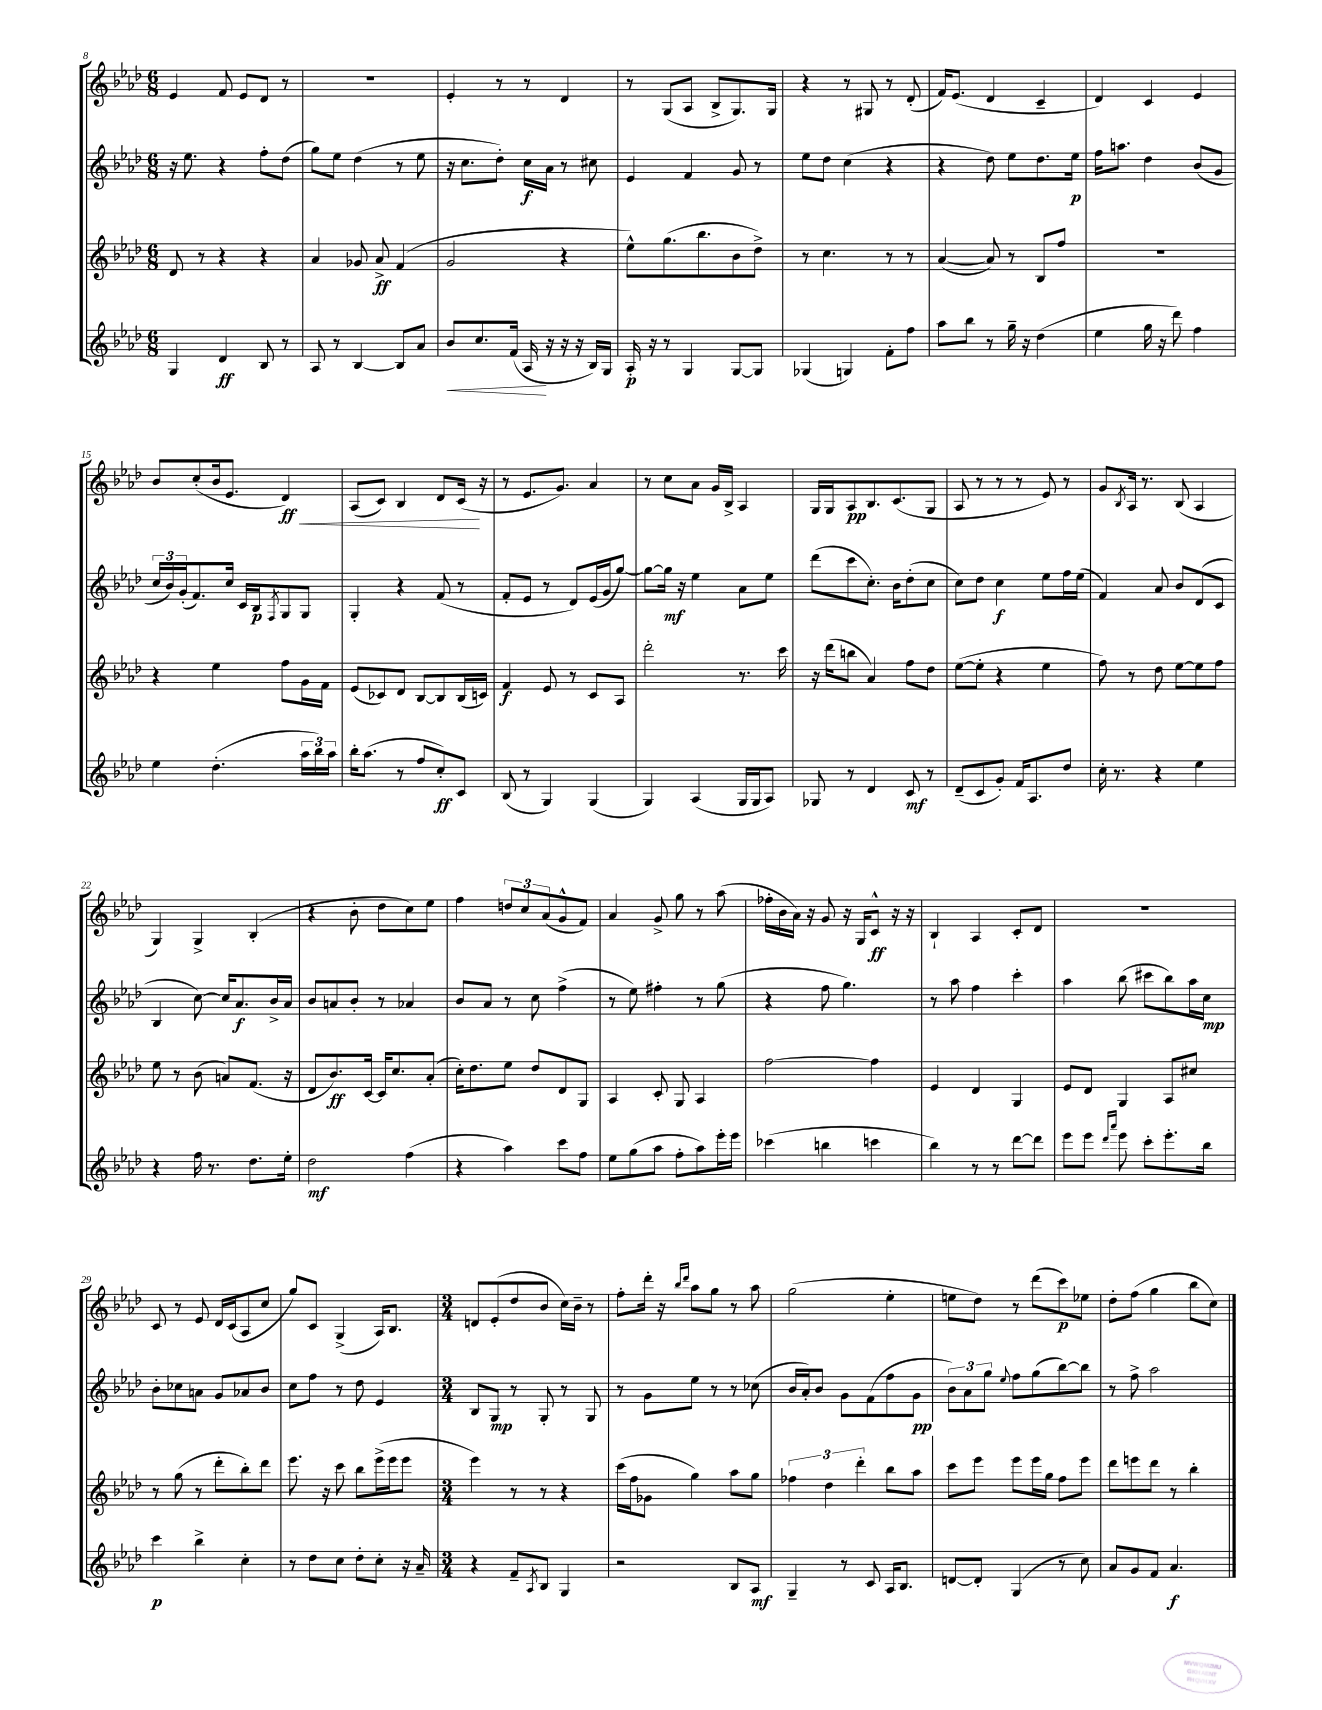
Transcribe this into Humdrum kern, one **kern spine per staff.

**kern	**kern	**kern	**kern
*staff4	*staff3	*staff2	*staff1
*clefG2	*clefG2	*clefG2	*clefG2
*k[b-e-a-d-]	*k[b-e-a-d-]	*k[b-e-a-d-]	*k[b-e-a-d-]
*M6/8	*M6/8	*M6/8	*M6/8
4G	8d-	16r	4e-
.	.	8.ee-	.
.	8r	.	.
4d-	4r	4r	8f
.	.	.	8e-
8B-	4r	8ff'	8d-
8r	.	(8dd-	8r
=	=	=	=
8A-	4a-	8gg)	2.r
8r	.	8ee-	.
[4B-	8g-	(4dd-	.
.	8a-^	.	.
8B-]	(4f	8r	.
8a-	.	8ee-	.
=	=	=	=
8b-	2g	16r	4e-'
.	.	8.cc	.
8.cc	.	.	.
.	.	8dd-')	8r
(16f	.	.	.
16A-	.	16cc	8r
16r	.	16a-	.
16r	4r	8r	4d-
16r	.	.	.
16B-)	.	8cc#	.
16G	.	.	.
=	=	=	=
16A-'	8ee-^^)	4e-	8r
16r	.	.	.
8r	(8.gg	.	(8G
4G	.	4f	8A-
.	8.bb-	.	.
.	.	.	8B-^
[8G	8b-	8g	8.G)
8G]	8dd-^)	8r	.
.	.	.	16G
=	=	=	=
(4G-	8r	8ee-	4r
.	4.cc	8dd-	.
4G)	.	(4cc	8r
.	.	.	8G#
8f'	8r	4r	8r
8ff	8r	.	(8d-'
=	=	=	=
8aa-	([4a-	4r	16f)
.	.	.	(8.e-
8bb-	.	.	.
8r	8a-])	8dd-)	4d-
16gg~	8r	8ee-	.
16r	.	.	.
(4dd-	8B-	8.dd-	4c~
.	8ff	.	.
.	.	16ee-	.
=	=	=	=
4ee-	2.r	16ff	4d-)
.	.	8.aa	.
16gg	.	4dd-	4c
16r	.	.	.
8ddd-)	.	.	.
4ff	.	(8b-	4e-
.	.	8g	.
=	=	=	=
4ee-	4r	24cc	8b-
.	.	24b-)	.
.	.	(24g'	.
.	.	8.f)	(8cc'
(4.dd-'	4ee-	.	16b-
.	.	16cc	8.e-
.	.	16c	.
.	.	16B-	.
.	.	8qF	.
.	8ff	8G	4d-)
24aa-	16g	8G	.
24bb-)	.	.	.
.	16f	.	.
24aa-	.	.	.
=	=	=	=
16bb-'	(8e-	4G'	(8A-
(8.aa-	.	.	.
.	8c-)	.	8c)
8r	8d-	4r	4B-
8ff	[8B-	.	.
8cc')	8B-]	(8f	8d-
8c	(16B-	8r	(16c
.	16c)	.	16r
=	=	=	=
(8B-	4f	8f'	8r
8r	.	8e-	8.e-
4G)	8e-	8r	.
.	.	.	8.g)
.	8r	8d-)	.
(4G	8c	(16e-	4a-
.	.	16g	.
.	8A-	[8gg)	.
=	=	=	=
4G)	2ddd-'	8gg_	8r
.	.	16gg]	8cc
.	.	16r	.
(4A-	.	4ee-	8a-
.	.	.	16g
.	.	.	16B-^
16G	8.r	8a-	4A-
16G	.	.	.
8A-)	.	8ee-	.
.	16ccc	.	.
=	=	=	=
8G-	16r	(8ddd-	16G
.	(16ddd-	.	16G
8r	8bb	8ccc	8A-
4d-	4a-)	8.cc')	8.B-
.	.	16b-	(8.c
8c	8ff	(8dd-'	.
8r	8dd-	8cc	8G
=	=	=	=
(8d-~	([8ee-	8cc)	8A-
8c	8ee-']	8dd-	8r
8g')	4r	4cc	8r
16f	.	.	8r
8.A-	.	.	.
.	4ee-	8ee-	8e-)
8dd-	.	16ff	8r
.	.	(16ee-	.
=	=	=	=
16cc'	8ff)	4f)	8g
8.r	.	.	.
.	.	.	8qB-
.	8r	.	16A-
.	.	.	8.r
4r	8dd-	8a-	.
.	[8ee-	8b-	(8B-
4ee-	8ee-]	(8d-	4A-
.	8ff	8c	.
=	=	=	=
4r	8ee-	4B-	4G)
.	8r	.	.
16ff	(8b-	[8cc)	4G^
8.r	.	.	.
.	8a)	16cc]	.
.	.	8.a-	.
8.dd-	(8.f	.	(4B-'
.	.	16b-^	.
16ee-'	16r	16a-	.
=	=	=	=
2dd-	8d-	8b-	4r
.	8.b-)	8a	.
.	.	8b-'	8b-'
.	[16c	.	.
.	16c]	8r	8dd-
.	8.cc	.	.
(4ff	.	4a-	8cc)
.	(8a-'	.	8ee-
=	=	=	=
4r	16cc')	8b-	4ff
.	8.dd-	.	.
.	.	8a-	.
4aa-)	8ee-	8r	12dd
.	.	.	12cc
.	8dd-	8cc	.
.	.	.	(12a-
8ccc	8d-	(4ff^	8g^^
8ff	8G	.	8f)
=	=	=	=
8ee-	4A-	8r	4a-
(8gg	.	8ee-)	.
8aa-	8c'	4ff#'	8g^
8ff'	8G	.	8gg
8aa-)	4A-	8r	8r
16eee-'	.	(8gg	(8aa-
16eee-	.	.	.
=	=	=	=
(4ccc-	[2ff	4r	16ff-'
.	.	.	16b-
.	.	.	16a-)
.	.	.	16r
4bb	.	8ff	8g
.	.	4.gg)	16r
.	.	.	16G
4ccc	4ff]	.	8c^^
.	.	.	16r
.	.	.	16r
=	=	=	=
4bb-)	4e-	8r	4B-`
.	.	8aa-	.
8r	4d-	4ff	4A-
8r	.	.	.
[8ddd-	4G	4ccc'	8c'
8ddd-]	.	.	8d-
=	=	=	=
8eee-	8e-	4aa-	2.r
8eee-	8d-	.	.
16qqddd-	.	.	.
16qqaaa-	.	.	.
8eee-	4G	(8bb-	.
8ccc'	.	8ccc#	.
8.eee-'	8A-	8bb-)	.
.	8cc#	16aa-	.
16bb-	.	16cc	.
=	=	=	=
4ccc	8r	8b-'	8c
.	(8gg	8cc-	8r
4bb-^	8r	8a	8e-
.	8ddd-'	8g	16d-
.	.	.	(16c
4cc'	8bb-')	8a-	8A-
.	8ddd-	8b-	8cc
=	=	=	=
8r	8.eee-	8cc	8gg)
8dd-	.	8ff	8c
.	16r	.	.
8cc	8ccc	8r	(4G^
8dd-'	8bb-	8dd-	.
8cc'	(16eee-^	4e-	16A-)
.	16eee-	.	8.B-
16r	8eee-	.	.
16a-~	.	.	.
=	=	=	=
*M3/4	*M3/4	*M3/4	*M3/4
4r	4eee-)	8B-	8d
.	.	8G	(8e-'
8f~	8r	8r	8dd-
8qA-	.	.	.
8B-	8r	8G'	8b-
4G	4r	8r	16cc)
.	.	.	16b-~
.	.	8G	8r
=	=	=	=
2r	(16ccc	8r	8ff'
.	16ff	.	.
.	8g-	8g	16ddd-'
.	.	.	16r
.	.	.	16qqbb-
.	.	.	16qqddd-
.	4gg)	8ee-	8aa-
.	.	8r	8gg
8B-	8aa-	8r	8r
8A-	8gg	(8cc-	8aa-
=	=	=	=
4G~	6ff-	16b-	(2gg
.	.	16a-')	.
.	.	8b-	.
.	6dd-	.	.
8r	.	8g	.
.	6ddd-'	.	.
8c	.	(8f	.
16A-	8bb-	8ff	4ee-'
8.B-	.	.	.
.	8aa-	8g	.
=	=	=	=
[8d	8ccc	12b-)	8ee
.	.	12a-	.
8d']	8eee-	.	8dd-)
.	.	12gg	.
.	.	8qqee-	.
(4G	8eee-	8ff	8r
.	16eee-	(8gg	(8ddd-
.	16gg	.	.
8r	8ff	[8bb-)	8ccc)
8cc)	8eee-	8bb-]	8ee-
=	=	=	=
8a-	8ddd-	8r	8dd-'
8g	8eee	8ff^	(8ff
8f	8ddd-	2aa-	4gg
4.a-	8r	.	.
.	4bb-'	.	8bb-
.	.	.	8cc)
==	==	==	==
*-	*-	*-	*-
